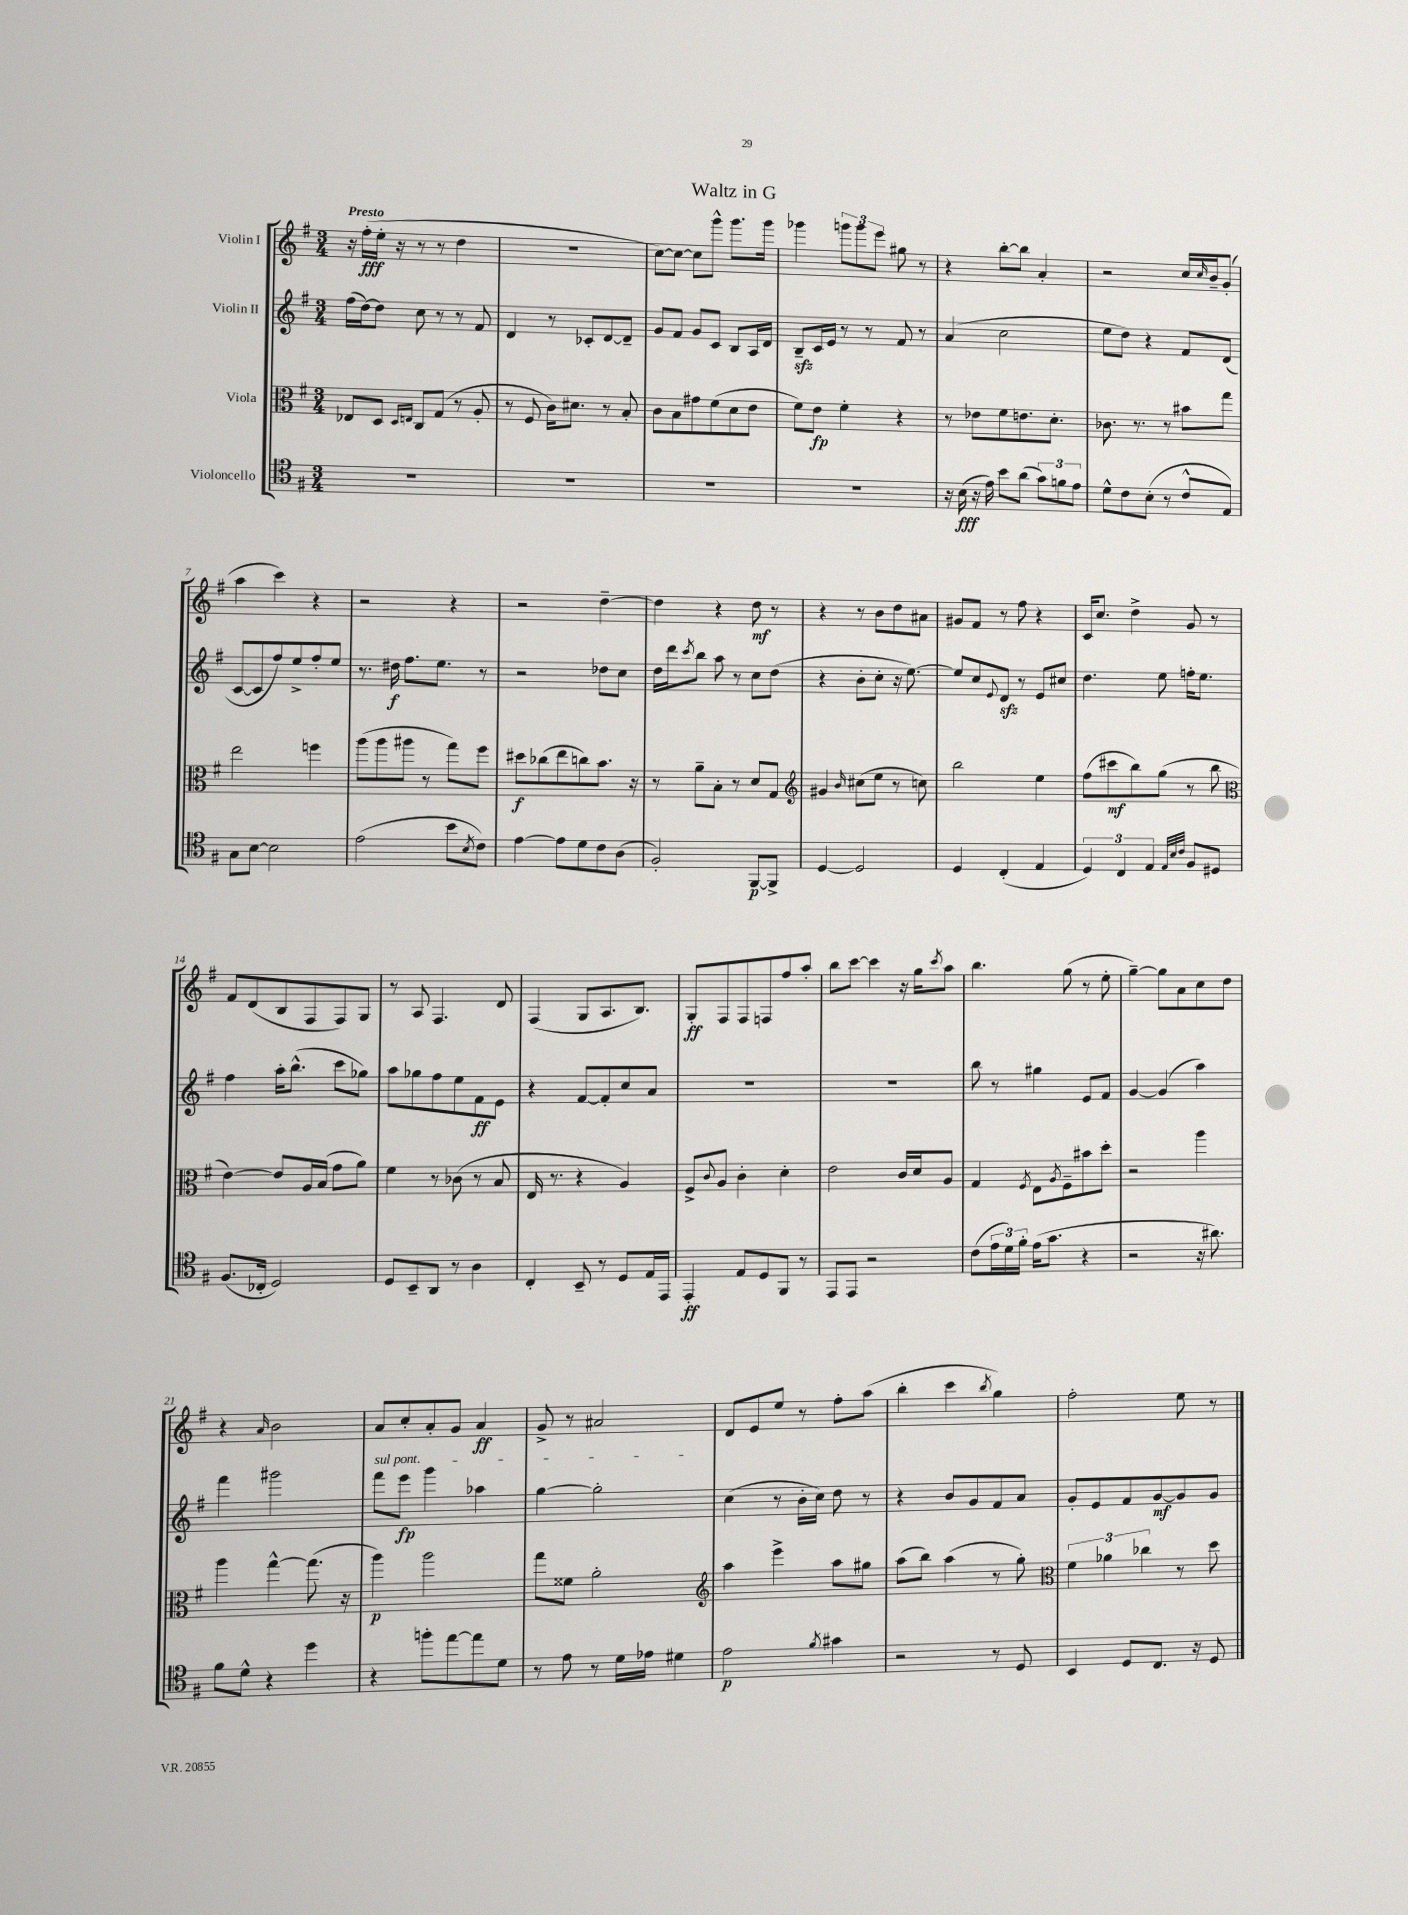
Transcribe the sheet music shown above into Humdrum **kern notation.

**kern	**kern	**kern	**kern
*staff4	*staff3	*staff2	*staff1
*clefC4	*clefC3	*clefG2	*clefG2
*k[f#]	*k[f#]	*k[f#]	*k[f#]
*M3/4	*M3/4	*M3/4	*M3/4
2.r	8E-	(16ff#	16r
.	.	[16dd)	(16ff#'
.	8D	8dd]	16ee'
.	.	.	16r
.	16qqD	.	.
.	16qqE	.	.
.	8C	8cc	8r
.	(8G	8r	8r
.	8r	8r	4dd
.	8A'	8f#	.
=	=	=	=
2.r	8r	4d	2.r
.	8F#	.	.
.	16c)	8r	.
.	8.d#	.	.
.	.	8c-'	.
.	8r	[8d	.
.	8B'	8d~]	.
=	=	=	=
2.r	8c	8g	[8cc)
.	8B	8f#	8cc_
.	8g#	8g	8cc]
.	(8f#	8c	8ggg^^
.	8d	8B	8.ggg
.	8e	16A	.
.	.	16d	16ggg
=	=	=	=
2.r	8f#)	8B~	4ggg-
.	8e	16c	.
.	.	16e	.
.	4f#'	8r	12ggg
.	.	.	12ggg
.	.	8r	.
.	.	.	12eee
.	4r	8f#	8gg#
.	.	8r	8r
=	=	=	=
16r	8r	(4a	4r
(16B	.	.	.
16r	8e-	.	.
16e)	.	.	.
8b	8f#	2cc	[8bb'
(8a	8.e	.	8bb]
12g)	.	.	4a'
.	8.d'	.	.
12f	.	.	.
12e	.	.	.
=	=	=	=
8d^^	8.c-	8ee	2r
8c	.	8dd)	.
.	8.r	.	.
(8B'	.	4r	.
8r	8r	.	.
8c^^	8b#	8f#	16cc
.	.	.	16qqcc
.	.	.	16b~
8E)	8gg	(8d	(8g'
=	=	=	=
8G	2ee	[8c	4aa
[8B	.	8c]	.
2B]	.	8ff#)	4ccc)
.	.	8ee^	.
.	4ff	8ff#'	4r
.	.	8ee	.
=	=	=	=
(2e	(8aa	8.r	2r
.	8aa	.	.
.	.	16dd#	.
.	8aa#	8.ff#	.
.	8r	.	.
.	.	8.ee	.
8b	8gg)	.	4r
8qB	.	.	.
8c)	8ff#	8r	.
=	=	=	=
[4e	8dd#	2r	2r
.	(8cc-	.	.
8e]	8ee	.	.
8d	8cc)	.	.
8c	8.b	8dd-	[4dd~
(8A	.	8cc	.
.	16r	.	.
=	=	=	=
2F#')	8r	16dd	4dd]
.	.	16ddd	.
.	.	8qccc	.
.	8a~	8bb	.
.	8B'	8aa	4r
.	8r	8r	.
[8FF#	8d	8cc	8dd
8FF#^]	8G	(8dd	8r
=	=	=	=
*	*clefG2	*	*
[4D	4g#	4r	4r
.	16qqb	.	.
2D]	(8cc#	8b'	8r
.	8ee	8cc'	8b
.	8r	16r	8dd
.	.	[8.ee)	.
.	8cc)	.	8a#
=	=	=	=
4D	2bb	8ee]	8g#
.	.	8cc	8f#
.	.	8qqe	.
(4C'	.	8d	8r
.	.	8r	8ff#
4E	4ee	8e	4r
.	.	8cc#	.
=	=	=	=
6D)	(8ff#	4.dd	16c
.	.	.	8.cc
.	8ccc#	.	.
6C	.	.	.
.	8bb)	.	4dd^
6E	.	.	.
.	(8gg	8ee	.
32qqE	.	.	.
32qqB	.	.	.
32qqc	.	.	.
8F#	8r	16ff'	8g
.	.	8.ee	.
8D#	8bb	.	8r
=	=	=	=
*	*clefC3	*	*
(8.F#	[4e)	4ff#	8f#
.	.	.	(8d
16C-'	.	.	.
2D)	8e]	16aa'	8B
.	.	(8.bb^^	.
.	16A	.	8F#
.	(16B	.	.
.	8g	8ccc	8F#)
.	8a)	8gg-)	8G
=	=	=	=
8D	4f#	8aa	8r
8BB~	.	8gg-	8A
8AA	8r	8ff#	4.F#
8r	(8c-	8ee	.
4A	8r	8f#	.
.	8B	8e	8d
=	=	=	=
4C'	16E	4r	(4F#
.	8.r	.	.
8BB~	4r	[8f#	8G
8r	.	8f#']	8.A
8D	4A)	8cc	.
.	.	.	8.B)
16E	.	8a	.
16EE	.	.	.
=	=	=	=
4EE'	8F#^	2.r	8G'
.	8qqc	.	.
.	8A	.	8F#
8E	4c'	.	8F#
8D	.	.	8F
8FF#	4d'	.	8ff#
8r	.	.	8aa'
=	=	=	=
8EE	2e	2.r	8bb
8EE	.	.	[8ccc
2r	.	.	4ccc]
.	16c	.	16r
.	16d	.	16gg
.	.	.	8qccc
.	8A	.	8aa
=	=	=	=
(8c	4G	8bb	4.bb
24e	.	8r	.
24d)	.	.	.
24f#'	.	.	.
.	8qF#	.	.
(16e	8E	4gg#	.
8.g	.	.	.
.	8qA	.	.
.	8F#~	.	(8gg
4r	8b#	8e	8r
.	8dd'	8f#	8ee'
=	=	=	=
2r	2r	[4g	[4gg~)
.	.	(4g]	8gg]
.	.	.	8a
16r	4aa	4aa)	8cc
8.a#)	.	.	.
.	.	.	8dd
=	=	=	=
8f#	4aa	4fff#	4r
8d^^	.	.	.
.	.	.	16qqa
4r	[4gg^^	2ggg#	2b
4dd	(8.gg]	.	.
.	16r	.	.
=	=	=	=
4r	4aa)	8fff#	8a
.	.	8eee	8cc'
8ff'	2aa	4ggg	8a'
[8ee	.	.	8g
8ee]	.	4aa-	4a
8d	.	.	.
=	=	=	=
8r	8gg	[4gg	8g^
8e	8f##	.	8r
8r	2a'	2gg']	2a#
16d	.	.	.
16e-	.	.	.
4d#	.	.	.
=	=	=	=
*	*clefG2	*	*
2e	4aa	(4cc	8d
.	.	.	8e
.	4eee^	8r	8ee
.	.	16b'	8r
.	.	16cc)	.
8qf#	.	.	.
4g#	8aa	8dd	8ff#'
.	8gg#	8r	(8aa
=	=	=	=
2r	(8aa	4r	4bb'
.	8bb)	.	.
.	(4aa	8b	4ccc
.	.	8g	.
.	.	.	8qbb
8r	8r	8f#	4gg)
8D	8gg')	8a	.
=	=	=	=
*	*clefC3	*	*
4BB	6f#	8g'	2ff#'
.	.	8e	.
.	6a-	.	.
8D	.	8f#	.
.	6cc-	.	.
8.C	.	[8g	.
.	8r	8g]	8ee
16r	.	.	.
8D	8dd	8g	8r
==	==	==	==
*-	*-	*-	*-
